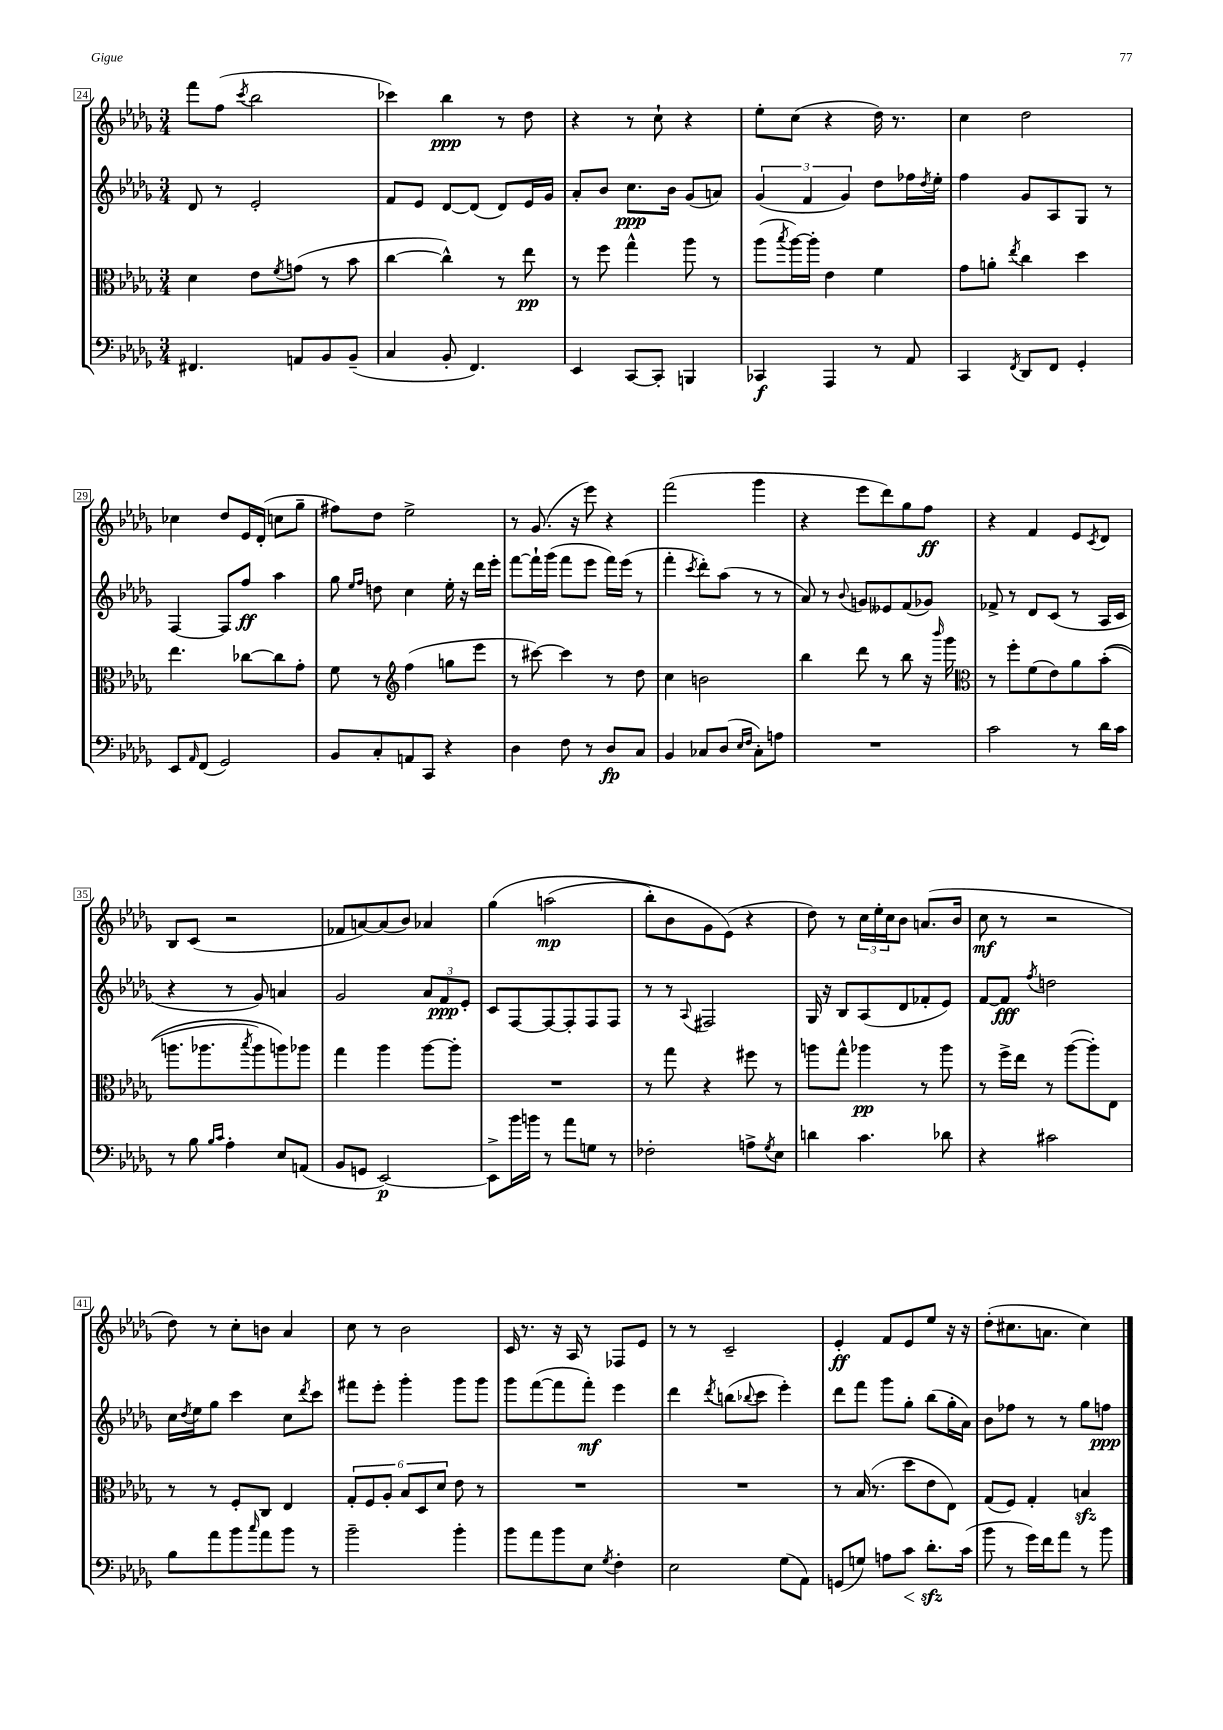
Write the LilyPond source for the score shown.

<<
\new StaffGroup <<
\new Staff = "s0" {
    \clef treble \key des \major \numericTimeSignature \time 3/4
    f'''8 f''8( \acciaccatura { c'''8 } bes''2 |
    ces'''4) bes''4\ppp r8 des''8 |
    r4 r8 c''8-! r4 |
    ees''8-. c''8( r4 des''16) r8. |
    c''4 des''2 |
    ces''4 des''8 ees'16 des'16-.( c''8 ges''8-- |
    fis''8) des''8 ees''2-> |
    r8 ges'8.( r16 ees'''8) r4 |
    f'''2( ges'''4 |
    r4 ees'''8 des'''8) ges''8 f''8\ff |
    r4 f'4 ees'8 \acciaccatura { c'8 } des'8 |
    bes8 c'8( r2 |
    fes'8 a'8~) a'8( bes'8) aes'4 |
    ges''4\( a''2\mp( |
    bes''8-.) bes'8 ges'8 ees'8(\) r4 |
    des''8) r8 \tuplet 3/2 { c''16 ees''16-. c''16 } bes'8 a'8.( bes'16 |
    c''8\mf r8 r2 |
    des''8) r8 c''8-. b'8 aes'4 |
    c''8 r8 bes'2 |
    c'16 r8. r16 aes16 r8 fes8 ees'8 |
    r8 r8 c'2-- |
    ees'4-.\ff f'8 ees'8 ees''8 r16 r16 |
    des''8-.( cis''8. a'8. cis''4) \bar "|." |
}
\new Staff = "s1" {
    \clef treble \key des \major \numericTimeSignature \time 3/4
    des'8 r8 ees'2-. |
    f'8 ees'8 des'8~ des'8( des'8) ees'16 ges'16 |
    aes'8-. bes'8 c''8.\ppp bes'16 ges'8( a'8) |
    \tuplet 3/2 { ges'4( f'4 ges'4) } des''8 fes''16 \acciaccatura { des''8 } ees''16-. |
    f''4 ges'8 aes8 ges8 r8 |
    f4~ f8 f''8\ff aes''4 |
    ges''8 \grace { ees''16 f''16 } d''8 c''4 ees''16-. r16 des'''16 ees'''16-. |
    f'''8~ f'''16-! ges'''16( f'''8 ees'''8 f'''16) ees'''16( r8 |
    f'''4-. \acciaccatura { c'''8 } des'''8-.) aes''8( r8 r8 |
    aes'8) r8 \appoggiatura { bes'8 } g'8 eeses'8 f'8( ges'8) |
    fes'8-> r8 des'8 c'8( r8 aes16 c'16 |
    r4 r8 ges'8) a'4 |
    ges'2 \tuplet 3/2 { aes'8 f'8\ppp ees'8-. } |
    c'8 f8~ f8~ f8-. f8 f8 |
    r8 r8 \appoggiatura { aes8 } fis2 |
    ges16 r16 bes8 aes8( des'8 fes'8-. ees'8) |
    f'8~ f'8\fff \acciaccatura { f''8 } d''2 |
    c''16 \acciaccatura { des''8 } ees''16 ges''8 c'''4 c''8 \acciaccatura { des'''8 } c'''8 |
    fis'''8 ees'''8-. ges'''4-. ges'''8 ges'''8 |
    ges'''8 f'''8~( f'''8 f'''8-.\mf) ees'''4 |
    des'''4 \acciaccatura { des'''8 } b''8( \appoggiatura { bes''8 } c'''8 ees'''4-.) |
    des'''8 f'''8 ges'''8 ges''8-. bes''8( ges''16-. aes'16) |
    bes'8 fes''8 r8 r8 ges''8 f''8\ppp \bar "|." |
}
\new Staff = "s2" {
    \clef alto \key des \major \numericTimeSignature \time 3/4
    des'4 ees'8 \acciaccatura { f'8 } g'8( r8 bes'8 |
    c''4~ c''4-^) r8 ees''8\pp |
    r8 f''8 ges''4-^ aes''8 r8 |
    aes''8( \acciaccatura { bes''8 } aes''16~) aes''16-. ees'4 f'4 |
    ges'8 a'8-. \acciaccatura { ees''8 } c''4 des''4 |
    ees''4. ces''8~ ces''8 ges'8-. |
    f'8 r8 \clef treble f''4( g''8 ees'''8 |
    r8 cis'''8~) cis'''4 r8 des''8 |
    c''4 b'2 |
    bes''4 des'''8 r8 bes''8 r16 \grace { bes'''16 } ges'''16 |
    \clef alto r8 f''8-. f'8( ees'8) aes'8 bes'8-.(\( |
    a''8. aes''8. \acciaccatura { bes''8 } aes''8) a''8\) aes''8 |
    ges''4 aes''4 aes''8~ aes''8-. |
    R2. |
    r8 ges''8 r4 fis''8 r8 |
    a''8 ges''8-^ aes''4\pp r8 aes''8 |
    r8 f''16-> ees''16 r8 aes''8~( aes''8-.) ees8 |
    r8 r8 f8-. c8 ees4 |
    \tuplet 6/4 { ges8-. f8 aes8-. bes8 des8 des'8 } ees'8 r8 |
    R2. |
    R2. |
    r8 bes16( r8. des''8 ees'8 ees8) |
    ges8( f8) ges4-. b4\sfz \bar "|." |
}
\new Staff = "s3" {
    \clef bass \key des \major \numericTimeSignature \time 3/4
    fis,4. a,8 bes,8 bes,8--( |
    c4 bes,8-. f,4.) |
    ees,4 c,8~ c,8-. b,,4 |
    ces,4\f aes,,4 r8 aes,8 |
    c,4 \acciaccatura { f,8 } des,8 f,8 ges,4-. |
    ees,8 \grace { aes,16 } f,8( ges,2) |
    bes,8 c8-. a,8 c,8 r4 |
    des4 f8 r8 des8\fp c8 |
    bes,4 ces8 des8( \grace { ees16 f16 } ces8-.) a8 |
    R2. |
    c'2 r8 des'16 c'16 |
    r8 bes8 \grace { bes16 c'16 } aes4-. ees8 a,8( |
    bes,8 g,8 ees,2~\p) |
    ees,8-> bes'16 b'16 r8 aes'8 g8 r8 |
    fes2-. a8-> \acciaccatura { ges8 } ees8 |
    d'4 c'4. des'8 |
    r4 cis'2 |
    bes8 aes'8 bes'8 \grace { c''16 } aes'8 bes'8 r8 |
    bes'2-- bes'4-. |
    bes'8 aes'8 bes'8 ees8 \acciaccatura { ges8 } f4-. |
    ees2 ges8( aes,8) |
    g,8( g8) a8 c'8\< des'8.-.\sfz\! c'16( |
    bes'8 r8 ges'16) f'16 aes'8 r8 bes'8 \bar "|." |
}
>>
>>
\layout { \context { \Score currentBarNumber = #24 \override BarNumber.stencil = #(make-stencil-boxer 0.1 0.3 ly:text-interface::print) } }
